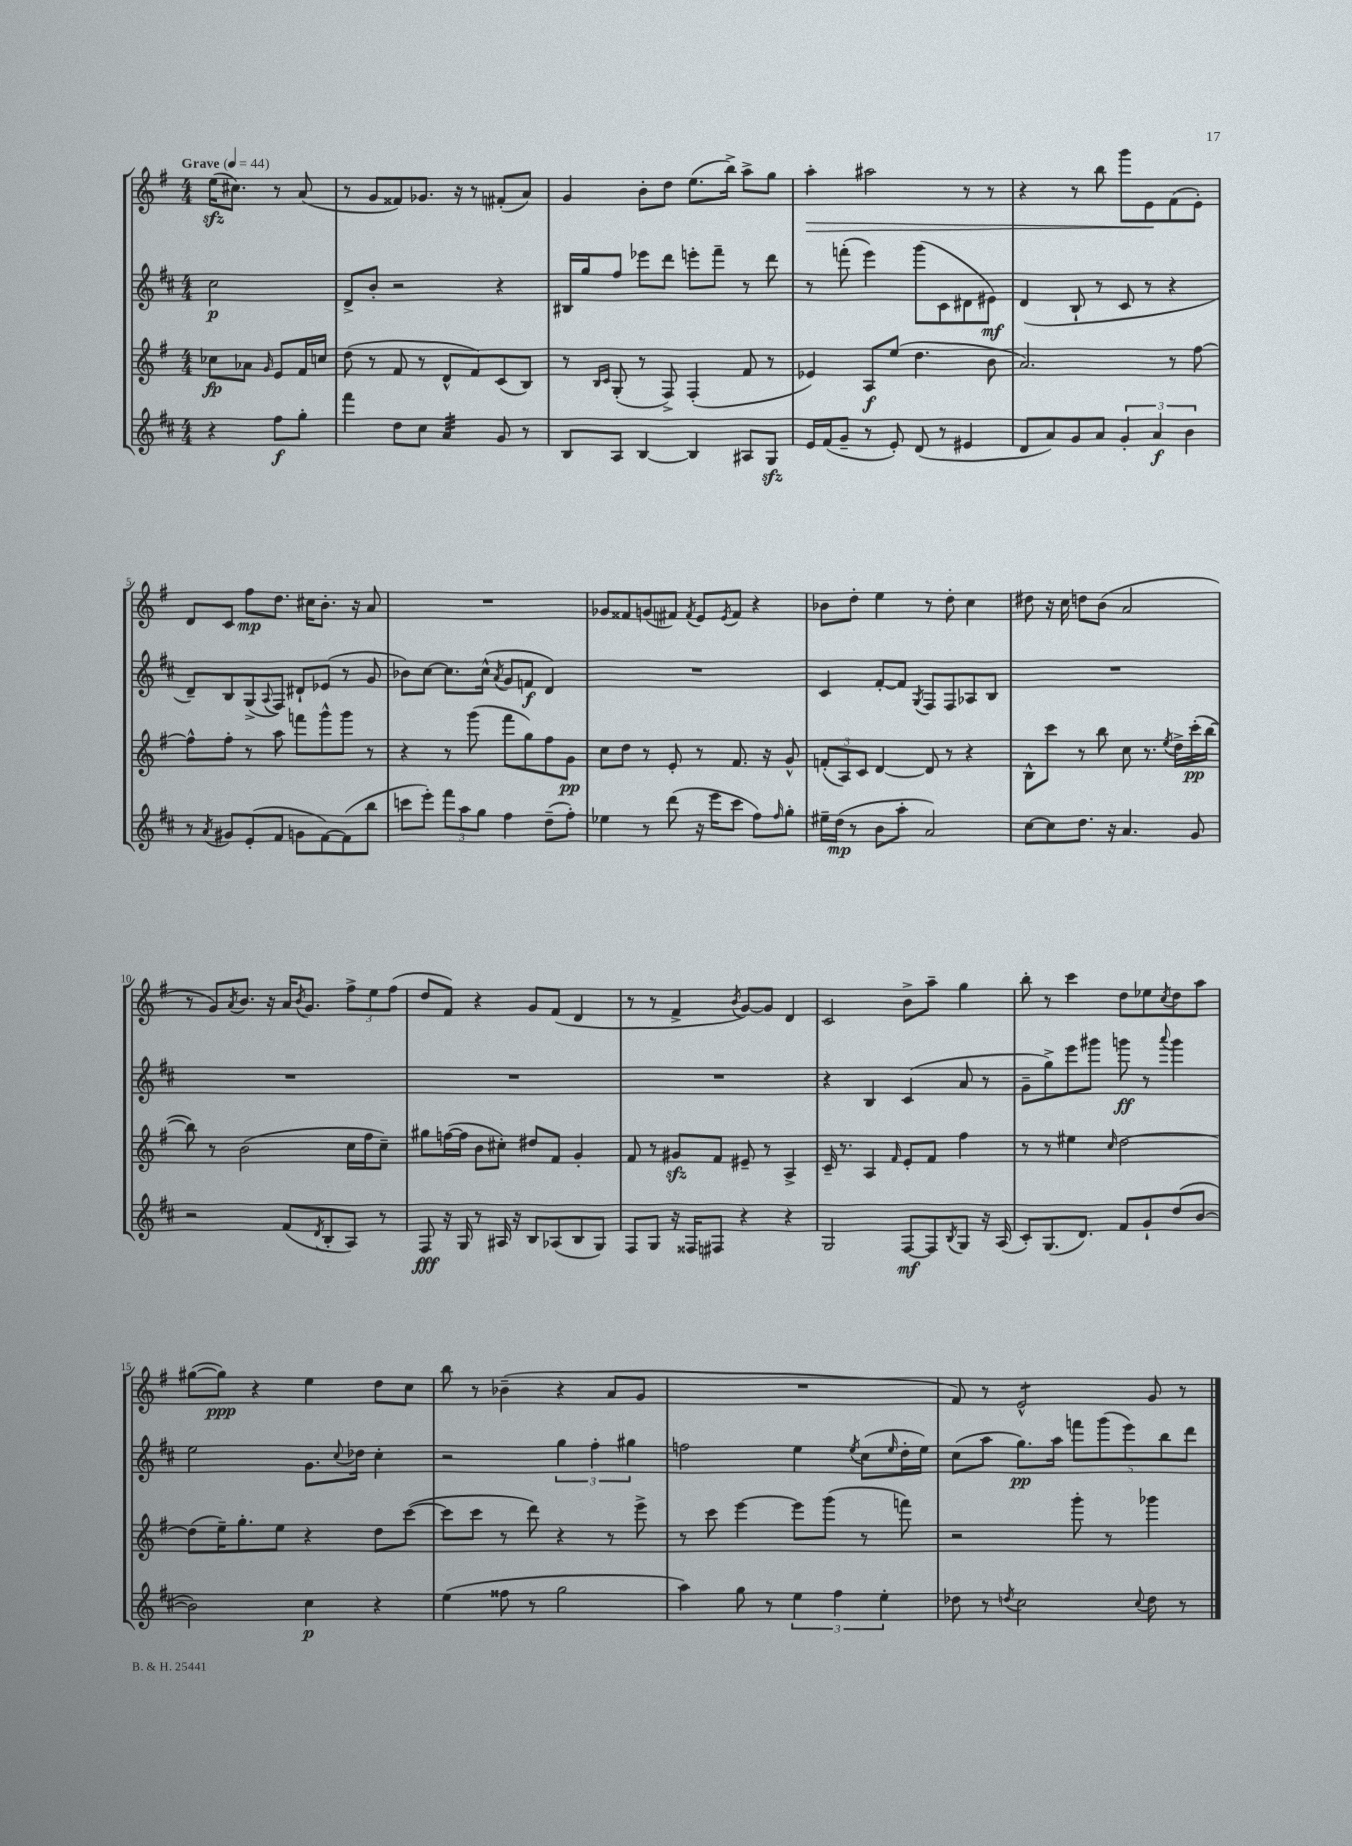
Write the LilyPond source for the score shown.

<<
\new StaffGroup <<
\new Staff = "s0" {
    \clef treble \key g \major \numericTimeSignature \time 4/4 \partial 2 \tempo "Grave" 4 = 44
    e''16\sfz( cis''8.) r8 a'8( |
    r8 g'8 fisis'8) ges'8. r16 r8 fis'8-.( a'8) |
    g'4 b'8-. d''8 e''8.( b''16->) a''8-> g''8 |
    a''4-.\> ais''2 r8 r8 |
    r4 r8 b''8 g'''8 e'8\! fis'8( e'8-.) |
    d'8 c'8 fis''8\mp d''8. cis''16 b'8.-. r16 a'8 |
    R1 |
    ges'8 fisis'8 g'8( fis'8) \acciaccatura { fis'8 } e'8 \acciaccatura { e'8 } fis'8 r4 |
    bes'8 d''8-. e''4 r8 d''8-. c''4 |
    dis''8 r16 c''16 d''8 b'8( a'2 |
    r8 g'8) \acciaccatura { a'8 } b'8. r16 a'16 \acciaccatura { b'8 } g'8. \tuplet 3/2 { fis''8-> e''8 fis''8( } |
    d''8 fis'8) r4 g'8 fis'8( d'4 |
    r8 r8 fis'4-> \acciaccatura { b'8 } g'8~) g'8 d'4 |
    c'2 b'8-> a''8-- g''4 |
    b''8-. r8 c'''4 d''8 ees''8 \acciaccatura { c''8 } d''8 a''8 |
    gis''8~( gis''8\ppp) r4 e''4 d''8 c''8 |
    b''8 r8 bes'4--( r4 a'8 g'8 |
    R1 |
    fis'8) r8 e'2:8-^ g'8 r8 \bar "|." |
}
\new Staff = "s1" {
    \clef treble \key d \major \numericTimeSignature \time 4/4 \partial 2
    cis''2\p |
    d'8-> b'8-. r2 r4 |
    bis16 g''16 fis''8 ees'''8 d'''8 e'''8-. fis'''8-- r8 d'''8 |
    r8 f'''8-.( e'''4) g'''8( cis'8 dis'8 eis'8\mf) |
    d'4( b8-! r8 cis'8 r8 r4 |
    d'8--) b8 g8->( \appoggiatura { a8 } fis8) dis'8-! ees'8( r8 g'8 |
    bes'8) cis''8~ cis''8. cis''16-^( \acciaccatura { a'8 } g'8 f'8\f d'4) |
    R1 |
    cis'4 fis'8~-. fis'8 \acciaccatura { g8 } fis8 fis8 aes8 b8 |
    R1 |
    R1 |
    R1 |
    R1 |
    r4 b4 cis'4( a'8 r8 |
    g'8-- g''8->) e'''8 gis'''8 g'''8\ff r8 \appoggiatura { a'''8 } g'''4 |
    e''2 g'8. \appoggiatura { cis''8 } des''16 cis''4-. |
    r2 \tuplet 3/2 { g''4 fis''4-. gis''4 } |
    f''2 e''4 \acciaccatura { e''8 } cis''8( \grace { e''16 } d''16-. e''16) |
    cis''8( a''8 g''8.\pp) a''16 \tuplet 5/4 { f'''8 g'''8( e'''8) b''8 d'''8 } \bar "|." |
}
\new Staff = "s2" {
    \clef treble \key g \major \numericTimeSignature \time 4/4 \partial 2
    ces''8\fp aes'8 \grace { g'16 } e'8 fis'16 c''16 |
    d''8( r8 fis'8 r8 d'8-^ fis'8) c'8( b8) |
    r8 \grace { b16 c'16 } g8-.( r8 fis8->) fis4-.( fis'8 r8 |
    ees'4) a8\f e''8( d''4. b'8 |
    a'2.) r8 fis''8~ |
    fis''8-^ fis''8-. r8 a''8 f'''8 g'''8-^ g'''8 r8 |
    r4 r8 g'''8( fis'''8 g''8) fis''8 g'8\pp |
    c''8 d''8 r8 e'8-. r8 fis'8. r16 g'8-^ |
    \tuplet 3/2 { f'8-.( a8) c'8 } d'4~ d'8 r8 r4 |
    b8-^ c'''8 r8 b''8 c''8 r8. \acciaccatura { e''8 } d''16-> c'''16-.\pp( b''16~ |
    b''8) r8 b'2( c''16 fis''16 c''8--) |
    gis''8 f''16~( f''16 b'8 cis''8-.) dis''8 fis'8 g'4-. |
    fis'8 r8 gis'8\sfz fis'8 eis'8-- r8 a4-> |
    c'16-- r8. a4 \grace { fis'16 } e'8-. fis'8 fis''4 |
    r8 r8 eis''4 \grace { c''16 } d''2~ |
    d''8( e''16--) g''8.-. e''8 r4 d''8 c'''8~( |
    c'''8 c'''8 r8 d'''8) r4 r8 e'''8-> |
    r8 c'''8 e'''4~ e'''8 g'''8( r8 f'''8) |
    r2 g'''8-. r8 ges'''4 \bar "|." |
}
\new Staff = "s3" {
    \clef treble \key d \major \numericTimeSignature \time 4/4 \partial 2
    r4 fis''8\f g''8-. |
    fis'''4 d''8 cis''8 a'4:32 g'8 r8 |
    b8 a8 b4~ b4 ais8 g8\sfz |
    e'16 fis'16( g'8-- r8 e'8-.) d'8( r8 eis'4 |
    d'8 a'8) g'8 a'8 \tuplet 3/2 { g'4-. a'4\f b'4 } |
    r8 \acciaccatura { a'8 } gis'8 e'8-.( fis'8 g'8 fis'8~) fis'8( b''8 |
    c'''8 e'''8-.) \tuplet 3/2 { fis'''8 a''8 g''8 } fis''4 d''8--( fis''8-.) |
    ees''4 r8 d'''8( r16 e'''16 cis'''8 fis''8) \grace { fis''16 } g''8-. |
    eis''16-- d''16\mp( r8 b'8 a''8-. a'2) |
    cis''8~ cis''8 d''8. r16 a'4. g'8 |
    r2 fis'8( \acciaccatura { d'8 } b8-. a8) r8 |
    fis8\fff r16 g16 r8 ais16 r16 b8 aes8( b8 g8) |
    fis8 g8 r16 fisis16 fis8 r4 r4 |
    g2 fis8~\mf fis8 \acciaccatura { b8 } g8 r16 a16( |
    cis'8-.) g8.( d'8.) fis'8 g'8-! d''8( b'8~ |
    b'2) cis''4\p r4 |
    e''4( fisis''8 r8 g''2 |
    a''4) g''8 r8 \tuplet 3/2 { e''4 fis''4 e''4-. } |
    des''8 r8 \acciaccatura { d''8 } cis''2 \appoggiatura { cis''8 } d''8 r8 \bar "|." |
}
>>
>>
